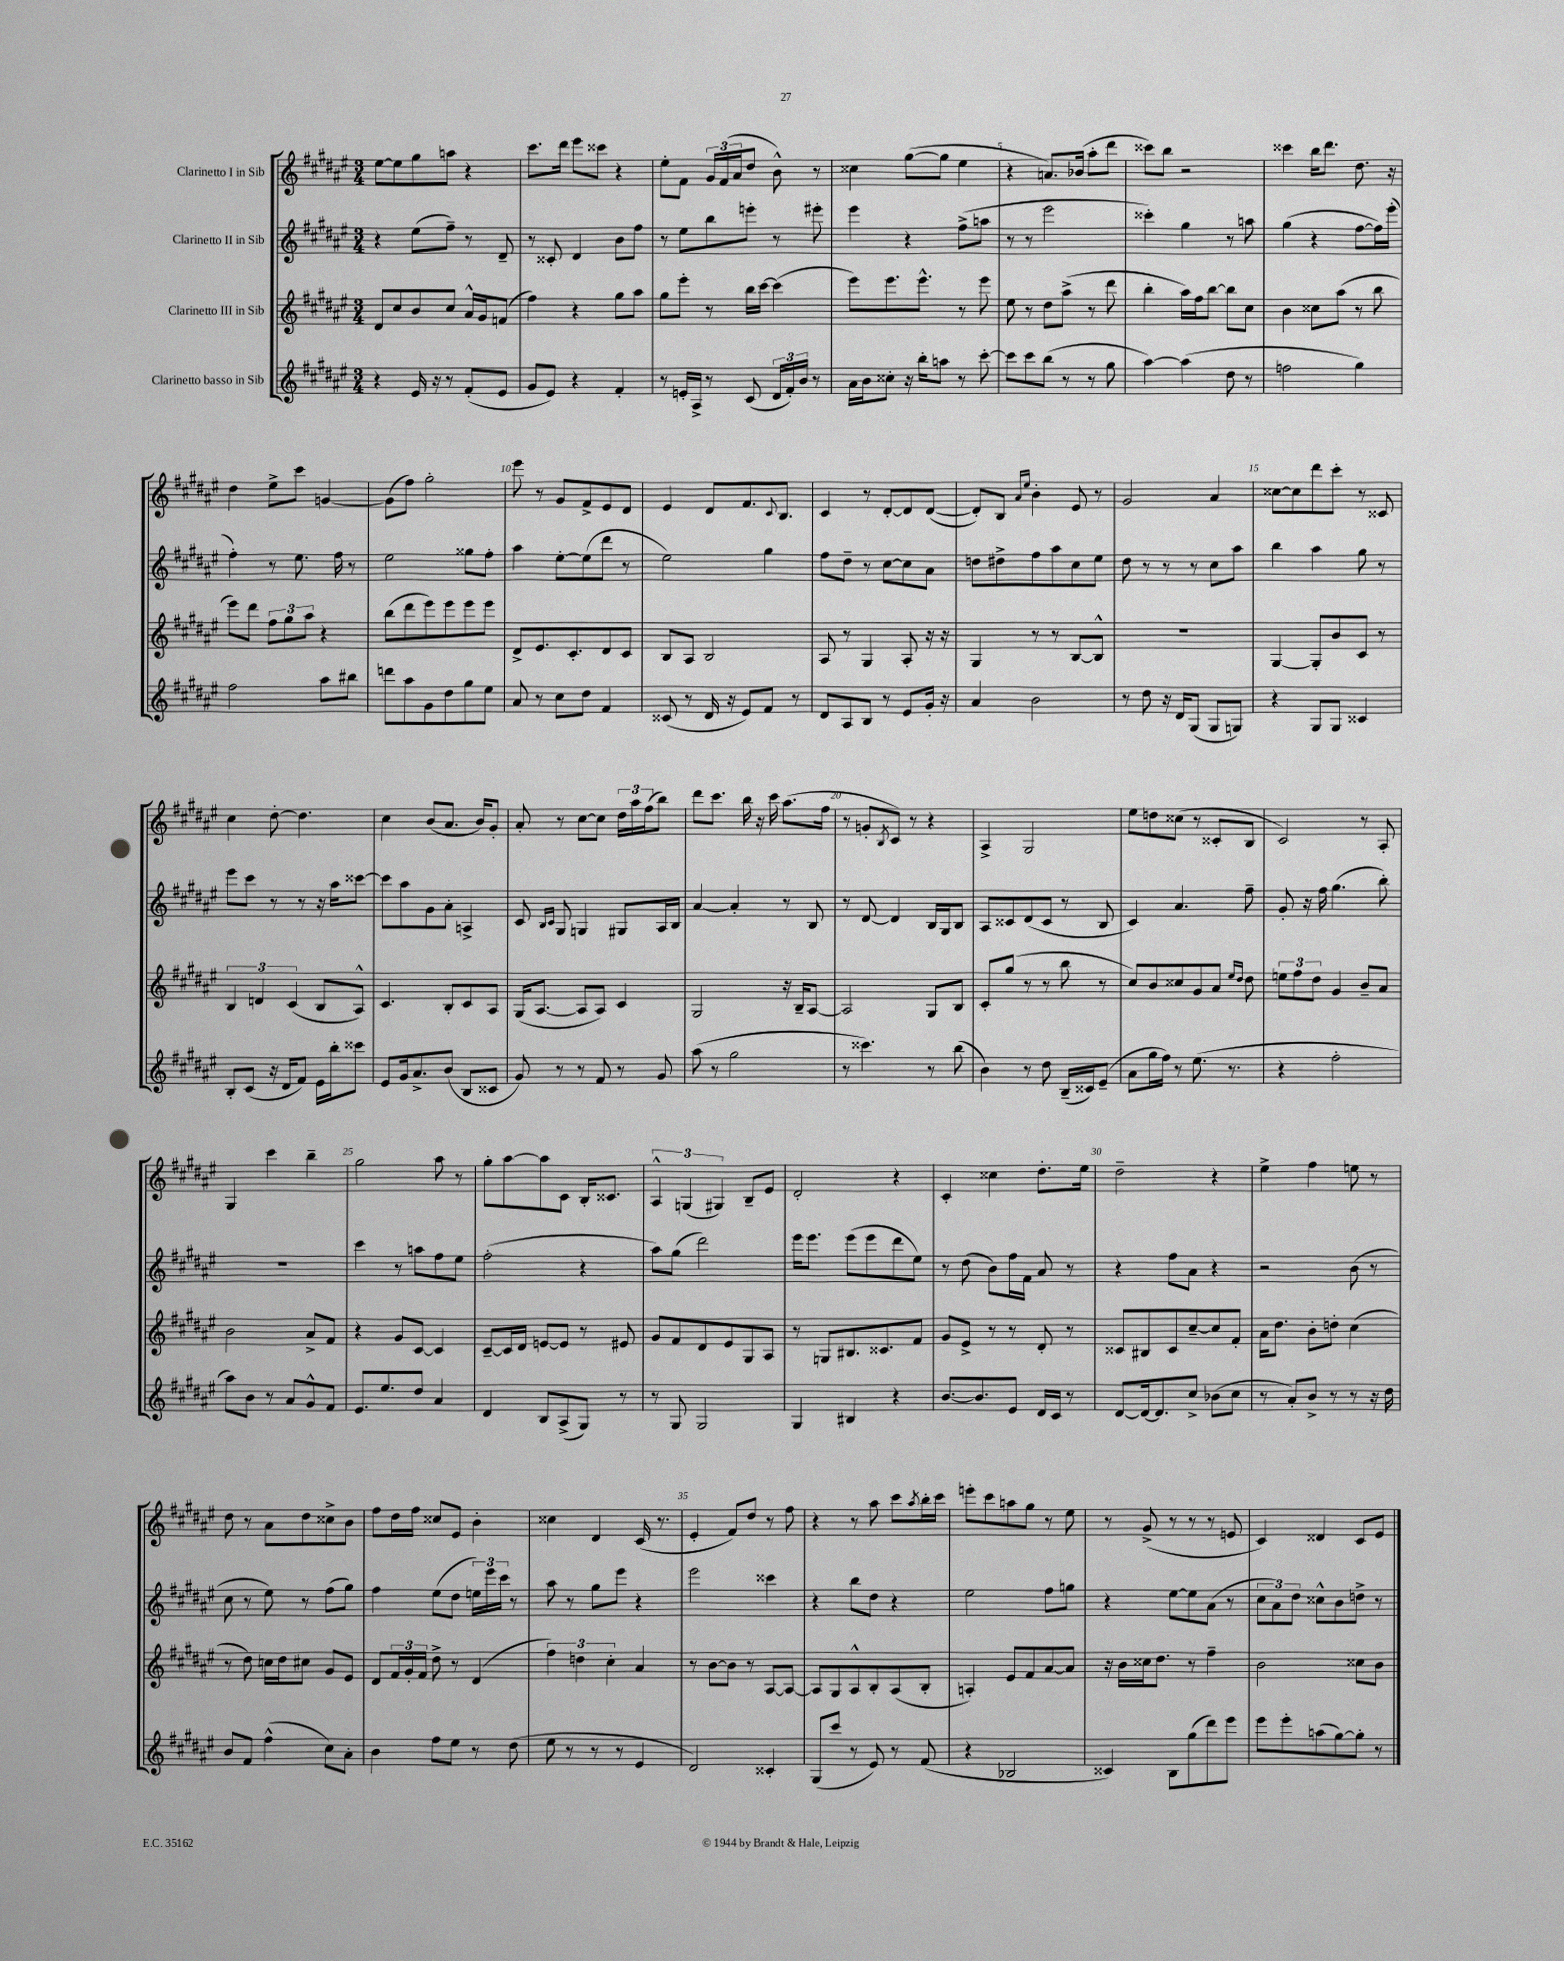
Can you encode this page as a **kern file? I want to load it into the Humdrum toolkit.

**kern	**kern	**kern	**kern
*part4	*part3	*part2	*part1
*staff4	*staff3	*staff2	*staff1
*I"Clarinetto basso in Sib	*I"Clarinetto III in Sib	*I"Clarinetto II in Sib	*I"Clarinetto I in Sib
*clefG2	*clefG2	*clefG2	*clefG2
*k[f#c#g#d#a#e#]	*k[f#c#g#d#a#e#]	*k[f#c#g#d#a#e#]	*k[f#c#g#d#a#e#]
*M3/4	*M3/4	*M3/4	*M3/4
=1	=1	=1	=1
4r	8d#/L	4r	[8ee#\L
.	8cc#/	.	8ee#\]
16e#/	8b/	(8ee#\L	8gg#\
16r	.	.	.
8r	8cc#/J	8ff#~\J)	8aan\J
(8f#'/L	16a#^^/LL	8r	4r
.	16g#/J	.	.
8e#/J	(8fn/J	8d#~/	.
=2	=2	=2	=2
8g#/L	4ff#\)	8r	8.ccc#\L
8e#/J)	.	8c##X'/	.
.	.	.	16ddd#\Jk
4r	4r	4d#/	8eee#\L
.	.	.	8ccc##X\J
4f#'/	8gg#\L	8b\L	4r
.	8aa#\J	8ff#\J	.
=3	=3	=3	=3
8r	8gg#\L	8r	8ee#'\L
16en'/LL	8eee#'\J	8ee#\L	8f#\J
16A#^/JJ	.	.	.
8r	8r	8bb\	24g#/LL
.	.	.	(24f#/
.	.	.	24a#/J
(8c#/	16bb\LL	8eeen'\J	8dd#/J
.	[16ccc#\JJ	.	.
24d#/LL	(4ccc#\]	8r	8b^^\)
24f#'/)	.	.	.
24b/JJ	.	.	.
8r	.	8eee#X'\	8r
=4	=4	=4	=4
16a#\LL	8eee#\L)	4eee#\	4cc##X\
16b\J	.	.	.
8cc##X'\J	8.eee#\	.	.
16r	.	4r	([8gg#\L
16bb'\KL	8.eee#^^\J	.	.
8aan\J	.	.	8gg#\J]
8r	8r	(8ff#^\L	4ee#\
[8ccc#'\	8eee#\	8aan\J	.
=5	=5	=5	=5
8ccc#\L]	8ee#\	8r	4r
8ccc#\	8r	8r	.
(8bb\J	8dd#\L	2eee#\	8.an/L)
8r	(8aa#^\J	.	.
.	.	.	(16b-X/Jk
8r	8r	.	8aa#'\L
8gg#\	8ddd#\	.	8ddd#\J
=6	=6	=6	=6
[4aa#\)	4bb'\	4ccc##X'\)	8ccc##X\L)
.	.	.	8bb\J
(4aa#\]	16aa#\LL)	4gg#\	2r
.	16ff#\J	.	.
.	[8bb\J	.	.
8dd#\	8bb\L]	8r	.
8r	8cc#\J	8aan\	.
=7	=7	=7	=7
2ffn\	4b\	(4gg#\	4ccc##X\
.	8cc##X\L	4r	16bb\KL
.	.	.	8.ddd#\J
.	(8aa#\J	.	.
4gg#\)	8r	[8ff#\L	8.dd#\
.	8bb\	16ff#\L])	.
.	.	(16eee#'\JJ	16r
!!LO:LB:g=z
=8	=8	=8	=8
2ff#\	8eee#\L)	4ff#'\)	4dd#\
.	8ddd#\J	.	.
.	12ff#\L	8r	8ee#^\L
.	12gg#\	.	.
.	.	8.ee#\	8ccc#\J
.	12aa#\J	.	.
8aa#\L	4r	.	[4gn/
.	.	16ff#\	.
8bb#X\J	.	8r	.
=9	=9	=9	=9
8dddn\L	(8bb\L	2ee#\	(8g\L]
8aa#\	8ddd#\	.	8ff#\J)
8g#\	8eee#\)	.	2gg#'\
8dd#\	8eee#\	.	.
8gg#\	8eee#\	8gg##X\L	.
8ee#\J	8eee#\J	8ff#'\J	.
=10	=10	=10	=10
8a#/	8d#^/L	4aa#\	8eee#\
8r	8.e#/	.	8r
8cc#\L	.	[8ee#'\L	8g#/L
.	8.c#'/	.	.
8dd#\J	.	(8ee#\]	8f#^/
4f#/	8d#/	8ddd#\J	8e#/
.	8c#/J	8r	8d#/J
=11	=11	=11	=11
(8c##X/	8B/L	2ee#\)	4e#/
8r	8A#/J	.	.
16d#/	2B/	.	8d#/L
16r	.	.	.
8e#/L)	.	.	8.f#/
8f#/J	.	4gg#\	.
.	.	.	8qqc#/
.	.	.	8.B/J
8r	.	.	.
=12	=12	=12	=12
8d#/L	8A#/	8ff#\L	4c#/
8A#/	8r	8dd#~\J	.
8B/J	4G#/	8r	8r
8r	.	[8cc#\L	[8d#'/L
8e#/L	8A#'/	8cc#\]	8d#/]
16g#'/Jk	16r	8a#\J	([8d#/J
16r	16r	.	.
=13	=13	=13	=13
4a#/	4G#/	8ddn\L	8d#'/L])
.	.	8dd#X^\	8B/J
.	.	.	16qqa#/LL
.	.	.	16qqee#/JJ
2b\	8r	8ff#\	4b'\
.	8r	8aa#\	.
.	[8B/L	8cc#\	8e#/
.	8B^^/J]	8ee#\J	8r
=14	=14	=14	=14
8r	2.r	8dd#\	2g#/
8dd#\	.	8r	.
16r	.	8r	.
16d#/KL	.	.	.
(8G#/J	.	8r	.
8G#/L	.	8cc#\L	4a#/
8Gn/J)	.	8aa#\J	.
=15	=15	=15	=15
4r	[4G#/	4bb\	[8cc##X\L
.	.	.	8cc##\]
8G#/L	8G#'/L]	4aa#\	8ddd#\
8G#/J	8b/	.	8ccc#'\J
4c##X/	8c#/J	8gg#\	8r
.	8r	8r	8c##X/
!!LO:LB:g=z
=16	=16	=16	=16
8B'/L	6B/	8eee#\L	4cc#\
(8c#/J	.	8ccc#\J	.
.	6dn/	.	.
16r	.	8r	[8dd#'\
16d#/KL	.	.	.
.	(6c#/	.	.
8f#/J)	.	8r	4.dd#\]
16e#\LL	8B/L	16r	.
16bb'\J	.	16aa#\KL	.
8ccc##X\J	8A#^^/J)	[8ccc##X\J	.
=17	=17	=17	=17
8e#/L	4.c#/	8ccc##\L]	4cc#\
16g#/k	.	8aa#\	.
8.a#^/	.	.	.
.	.	8g#\	(8b/L
(8b/J	8B'/L	8a#'\J	8.a#/J
8B/L	8c#/	4An^/	.
.	.	.	16b/KL)
8c##X/J	8A#/J	.	8g#'/J
=18	=18	=18	=18
8g#/)	(16G#/KL	8c#/	8a#'/
.	[8.A#/J	.	.
.	.	16qqB/LL	.
.	.	16qqc#/JJ	.
8r	.	8G#/	8r
8r	8A#/L]	4Gn/	[8cc#\L
8f#/	8A#/J)	.	8cc#\J]
8r	4c#/	8G#X/L	24dd#\LL
.	.	.	24aa#\
.	.	.	(24ff#\J
8g#/	.	16A#/L	8bb\J)
.	.	16B/JJ	.
=19	=19	=19	=19
(8aa#\	2G#/	[4a#/	8ddd#\L
8r	.	.	8.ccc#\J
2gg#\	.	4a#'/]	.
.	.	.	16bb\
.	.	.	16r
.	.	.	16ccc#\
.	16r	8r	(8.aa#\L
.	16B~/KL	.	.
.	[8A#/J	8B/	.
.	.	.	16ff#\Jk
=20	=20	=20	=20
8r	2A#/]	8r	8r
4.ccc##X\)	.	[8d#/	8gn'/L
.	.	.	8qB/
.	.	4d#/]	8c#/J)
.	.	.	8r
8r	8G#/L	16B/LL	4r
.	.	16G#/J	.
(8bb\	8B/J	8B/J	.
=21	=21	=21	=21
4b\)	8c#'/L	8A#/L	4A#^/
.	(8gg#/J	8c##X/	.
8r	8r	(8d#/	2G#/
8dd#\	8r	8c##/J	.
(16B~/LL	8bb\	8r	.
16c##X/J)	.	.	.
(8e#~/J	8r	8B/	.
=22	=22	=22	=22
8a#\L	8cc#/L)	4c#/)	8ee#\L
16gg#\L	8b/	.	8ddn\
16ff#\JJ)	.	.	.
8r	8cc##X/	4.a#/	(8cc##X\J
(8.ee#\	8g#/	.	8r
.	8a#/J	.	8c##X'/L
8.r	.	.	.
.	16qqee#/LL	.	.
.	16qqdd#/JJ	.	.
.	8dd#\	8ff#~\	8B/J
=23	=23	=23	=23
4r	12een\L	8g#'/	2c#/)
.	12ff#\	.	.
.	.	16r	.
.	12dd#\J	.	.
.	.	16ff#\	.
2ff#'\	4g#/	(4.gg#\	.
.	8b~/L	.	8r
.	8a#/J	8bb'\)	8A#'/
!!LO:LB:g=z
=24	=24	=24	=24
8aa#\L)	2b\	2.r	4G#/
8b\J	.	.	.
8r	.	.	4ccc#\
8a#/L	.	.	.
8g#^^/	8a#^/L	.	4bb~\
8f#/J	8f#/J	.	.
=25	=25	=25	=25
8.e#/L	4r	4ccc#\	2gg#\
8.ee#/	.	.	.
.	8g#/L	8r	.
8dd#/J	[8c#/J	8aan\L	.
4a#/	4c#/]	8ff#\	8aa#\
.	.	8ee#\J	8r
=26	=26	=26	=26
4d#/	[8c#~/L	(2ff#'\	8gg#'\L
.	16c#/L]	.	[8aa#\
.	16d#/JJ	.	.
8B/L	[8en/L	.	8aa#\]
(8A#^/	8e/J]	.	8c#\J
8G#/J)	8r	4r	16B'/KL
.	.	.	8.c##X/J
8r	8e#X/	.	.
=27	=27	=27	=27
8r	8g#/L	8aa#\L)	6A#^^/
8G#/	8f#/	(8gg#\J	.
.	.	.	(6Gn/
2G#/	8d#/	2ddd#\)	.
.	.	.	6G#X/)
.	8e#/	.	.
.	8G#/	.	8B~/L
.	8A#/J	.	8e#/J
=28	=28	=28	=28
4G#/	8r	16eee#\KL	2d#'/
.	.	8.eee#\J	.
.	8Gn/L	.	.
4B#X/	8.B#X/	(8eee#\L	.
.	.	8eee#\	.
.	8.c##X/	.	.
4r	.	8ddd#\	4r
.	8f#/J	8ee#\J)	.
=29	=29	=29	=29
[8.b/L	8g#/L	8r	4c#'/
.	8e#^/J	(8dd#\	.
8.b/]	.	.	.
.	8r	8b\L)	4cc##X\
8e#/J	8r	16ff#\L	.
.	.	16f#\JJ	.
16d#/LL	8d#'/	8a#/	8.dd#'\L
16c#/JJ	.	.	.
8r	8r	8r	.
.	.	.	16ee#\Jk
=30	=30	=30	=30
[8d#/L	8c##X/L	4r	2dd#~\
16d#/k_	8B#X/	.	.
8.d#/]	.	.	.
.	8c##/	8ff#\L	.
8cc#^/J	[8cc#~/	8a#\J	.
(8b-X\L	8cc#/]	4r	4r
8cc#\J	8f#'/J	.	.
=31	=31	=31	=31
8r	16a#\KL	2r	4ee#^\
.	8.dd#\J	.	.
8a#'/L)	.	.	.
8b^/J	8b'\L	.	4ff#\
8r	8ddn'\J	.	.
8r	(4cc#\	(8b\	8een\
16r	.	8r	8r
16dd#\	.	.	.
!!LO:LB:g=z
=32	=32	=32	=32
8b/L	8r	8cc#\	8dd#\
8f#/J	8dd#\)	8r	8r
(4ff#^^\	16ccn\LL	8ee#\)	8a#\L
.	16dd#\J	.	.
.	8cc#X\J	8r	8dd#\
8cc#\L)	8g#/L	(8ff#\L	8cc##X^\
8a#'\J	8e#/J	8gg#\J)	8b\J
=33	=33	=33	=33
4b\	8d#/L	4ff#\	8ff#\L
.	24f#/L	.	16dd#\L
.	24g#'/	.	.
.	.	.	16ff#\JJ
.	24f#/JJ	.	.
8ff#\L	8dd#^\	(8ee#\L	8cc##X/L
8ee#\J	8r	8dd#\J	8e#/J
8r	(4d#/	24een\LL)	4b'\
.	.	24eee#\	.
.	.	24ccc#\JJ	.
(8dd#\	.	8r	.
=34	=34	=34	=34
8ee#\	6ff#\)	8aa#\	4cc##X\
8r	.	8r	.
.	6ddn\	.	.
8r	.	8gg#\L	4d#/
.	6cc#'\	.	.
8r	.	8eee#\J	.
4e#/	4a#/	4r	(16c#/
.	.	.	8.r
=35	=35	=35	=35
2d#/)	8r	2eee#\	4e#'/
.	[8b\L	.	.
.	8b\J]	.	8f#/L)
.	8r	.	8dd#/J
4c##X'/	[8A#/L	4ccc##X\	8r
.	8A#/J_	.	8ff#\
=36	=36	=36	=36
(8G#/L	8A#/L]	4r	4r
8ccc#/J	8G#/	.	.
8r	8A#^^/	8bb\L	8r
8e#/)	8B'/	8dd#\J	8aa#\
8r	(8A#/	4r	8ccc#\L
.	.	.	8qaa#/
(8f#/	8B'/J	.	16bb'\L
.	.	.	16ccc#\JJ
=37	=37	=37	=37
4r	4An'/)	2ee#\	8eeen'\L
.	.	.	8ccc#\
2B-X/	8e#/L	.	8aan\
.	8f#/	.	8gg#\J
.	[8a#/	8ff#\L	8r
.	8a#/J]	8ggn\J	8ee#\
=38	=38	=38	=38
4c##X/)	16r	4r	8r
.	16b\LL	.	.
.	16cc##X\J	.	(8g#^/
.	8.dd#\J	.	.
8B\L	.	[8ee#\L	8r
(8gg#\	8r	8ee#\]	8r
8ddd#\)	4ff#~\	(8a#\J	8r
8eee#\J	.	8r	8en/
=39	=39	=39	=39
8eee#\L	2b\	12cc#\L	4c#/)
.	.	12a#\)	.
8eee#'\	.	.	.
.	.	12dd#\J	.
(8aan\	.	8cc##X^^\L	4d##X/
[8gg#\)	.	8b\	.
8gg#'\J]	8cc##X\L	8ddn^\J	8c#/L
8r	8b\J	8r	8e#/J
==	==	==	==
*-	*-	*-	*-
